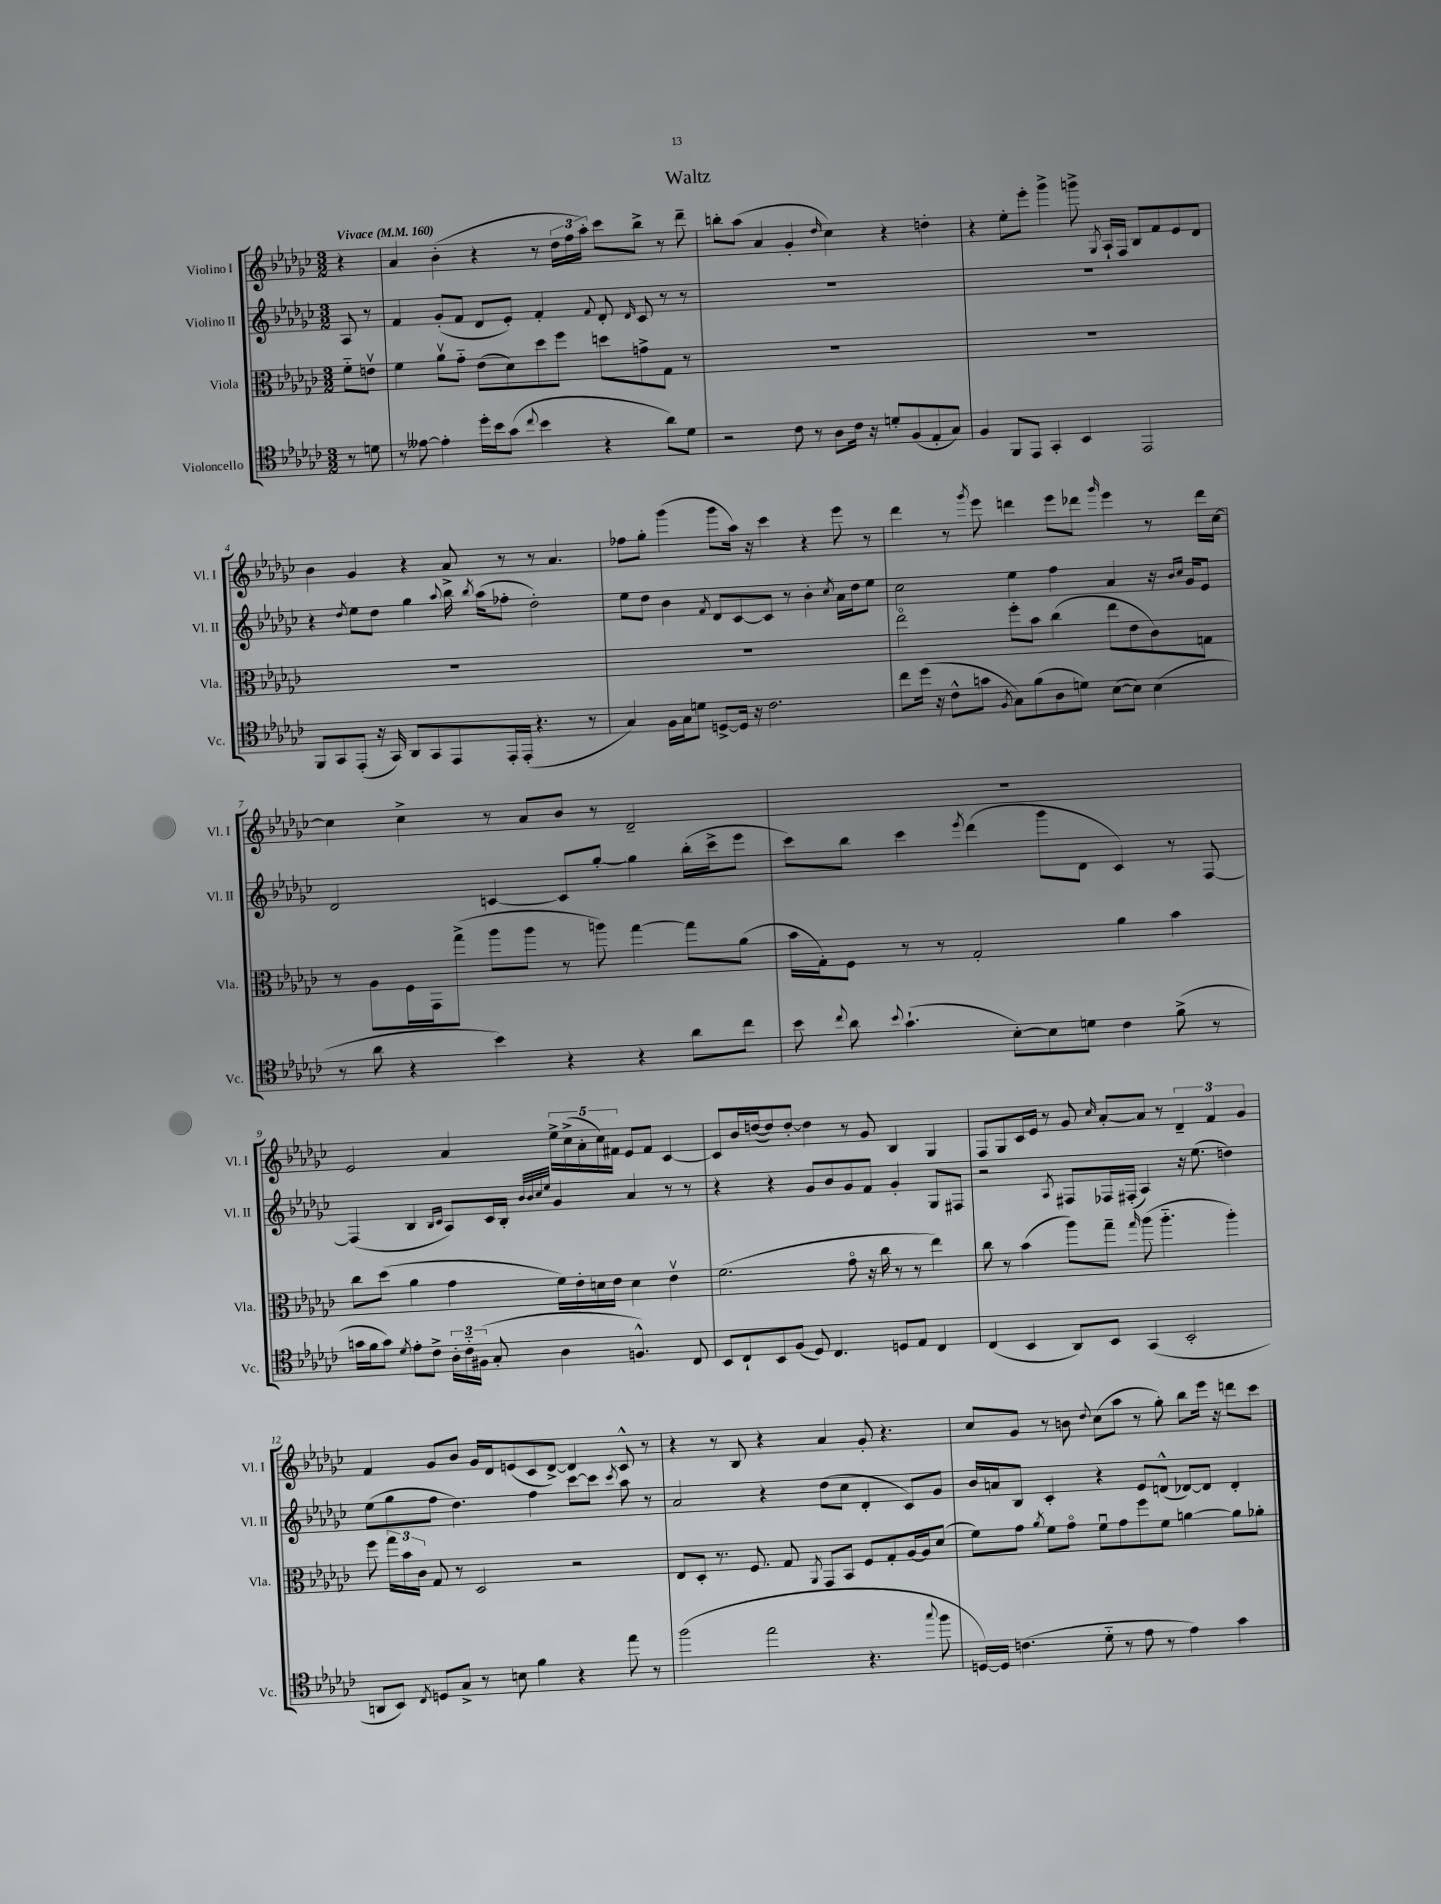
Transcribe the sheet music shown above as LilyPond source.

\header { title = "Waltz" }
<<
\new StaffGroup <<
\new Staff = "s0" \with { instrumentName = "Violino I" shortInstrumentName = "Vl. I" } {
    \clef treble \key ges \major \numericTimeSignature \time 3/2 \partial 4 \tempo "Vivace" 4 = 160
    \autoBeamOff r4 |
    aes'4 bes'4-.( r4 r8 \tuplet 3/2 { des''16[ f''16 aes''16]-.) } ces'''8[ bes''8]-> r8 des'''8-- |
    b''8[-. aes''8]( aes'4 ges'4-. \grace { des''16 } ces''4) r4 d''4-. |
    r4 ees''8[-. ees'''8]-. ges'''4-> g'''8-> \acciaccatura { ges8 } aes16[-! f16] bes8[ f'8 ees'8 des'8] |
    bes'4 ges'4 r4 aes'8-> r8 r8 aes'4. |
    fes''8[ ges''8]-. ges'''4( ges'''8[ aes''16]) r16 ces'''4 r4 ees'''8 r8 |
    des'''4 r8 \acciaccatura { ges'''8 } ees'''8 d'''4 ees'''8[ des'''8] \grace { ges'''16 } ees'''4 r8 des'''16[ ces''16]~ |
    ces''4 ces''4-> r8 aes'8[ bes'8] r8 des'2-- |
    R1. |
    ees'2 aes'4 \tuplet 5/4 { ees''16[-> ces''16->( aes'16-. ces''16) fis'16] } ees'8[ fis'8] ces'4~ |
    ces'8[ bes'16 d''16~( d''8) d''8]~-. d''4 r8 ges'8 bes4 ges4 |
    f8[ ges8 ces'16 ees'16] r8 ges'8 \grace { ces''16 } aes'8[~-. aes'8] r8 \tuplet 3/2 { des'4-- f'4 ges'4 } |
    f'4 ges'8[ bes'8] ges'16[ des'16 e'8( ces'8 des'8]~->) des'4 ces'8-^ r8 |
    r4 r8 bes8 r4 aes'4 ges'8-. r4. |
    ces''8[ ges'8] r8 b'8 \appoggiatura { des''8 } ces''8[( aes''8] r8 ges''8-.) bes''8[ ees'''16] r16 d'''8[ ces'''8] \bar "|." |
}
\new Staff = "s1" \with { instrumentName = "Violino II" shortInstrumentName = "Vl. II" } {
    \clef treble \key ges \major \numericTimeSignature \time 3/2 \partial 4
    \autoBeamOff aes8 r8 |
    f'4 ges'8[-.( f'8] des'8[ ees'8]-.) f'4-. \appoggiatura { f'8 } des'8-. \grace { des'16 } ces'8 r8 r8 |
    R1. |
    R1. |
    r4 \acciaccatura { des''8 } ees''8[ des''8] ges''4 \appoggiatura { aes''8 } bes''16 \acciaccatura { bes''8 } aes''16[( fes''8]-. des''2-.) |
    ees''8[ des''8] bes'4 \acciaccatura { f'8 } des'8[ ces'8~ ces'8] r8 bes'4-. \acciaccatura { ces''8 } aes'16[ des''16 ees''8] |
    ces''2 ees''4 f''4 aes'4 r16 \grace { bes'16[ ces''16] } ges'16[ ees'8] |
    des'2 c'4~ c'8[ ges''8]~-. ges''4 bes''16[-.( ces'''16-> ees'''8] |
    ces'''8[) bes''8] ces'''4 \acciaccatura { ees'''8 } des'''4( ges'''8[ des'8] ces'4) r8 f8~ |
    f4( bes4 \grace { bes16[ ces'16] } aes8[) ces'16 bes16]-. \grace { bes'32[ bes'32 ces''32 ees''32] } ges'4 aes'4 r8 r8 |
    r4 r4 ges'8[ bes'8 ges'8 f'8] ges'4-. ges8[ fis8] |
    r2 \acciaccatura { aes8 } fis8[ fes16 fis16]-.( aes4) r16 ees''8.( d''4) |
    ees''8[( ges''8 f''8] des''4.) f''4 ces'''8[~ ces'''8] \acciaccatura { ces'''8 } aes''8 r8 |
    aes'2 r4 des''8[( ces''8] des'4-. ces'8[) ges'8] |
    bes'16[ a'16 bes8] ces'4-. r4 ees'8[ d'8]-^( des'8[~) des'8] des'4-. \bar "|." |
}
\new Staff = "s2" \with { instrumentName = "Viola" shortInstrumentName = "Vla." } {
    \clef alto \key ges \major \numericTimeSignature \time 3/2 \partial 4
    \autoBeamOff f'8[-_ e'8]\upbow |
    f'4 aes'8[\upbow ges'8]-_ ees'8[( des'8) des''8 f''8] d''8[ g'8-> ges8] r8 |
    R1. |
    R1. |
    R1. |
    R1. |
    ees''2\flageolet f''8[-. bes'8] ces''4( ees''8[ ees'8 ces'8) g8] |
    r8 aes8[ f16 ges,16 ges''8]->( aes''8[ aes''8] r8 a''8) ges''4~ ges''8[ aes'8]( |
    bes'16[ ges16-.) f8] r8 r8 ges2-. aes'4 bes'4 |
    ces''8[ des''8]( aes'4 ges'4 f'16[) ees'16-. d'16 ees'16] d'4 ees'4\upbow |
    f'2.( ges'8\flageolet r16 ces''16 r8 r8 ees''4) |
    ces''8 r8 bes'4( aes''8[) ges''8]-- \grace { ges''16 } aes''8( aes''4.-_ aes''4-.) |
    f''8 \tuplet 3/2 { ges''16[ bes'16 ces'16] } ges8 r8 des2 r2 |
    ees8[ des8]-. r8. f8. ges8 \acciaccatura { aes,8 } ges,8[ bes,8] f8[ ges8-. aes16~ aes16 des'8]( |
    f'8[) ges'8] \acciaccatura { aes'8 } f'8[ ges'8]\flageolet f'8[\downbow ges'8 f''8 f'8] a'4~ a'8[ aes'8]-. \bar "|." |
}
\new Staff = "s3" \with { instrumentName = "Violoncello" shortInstrumentName = "Vc." } {
    \clef tenor \key ges \major \numericTimeSignature \time 3/2 \partial 4
    \autoBeamOff r8 d'8 |
    r8 eeses'8~ eeses'4-. des''16[-. bes'16 ges'8]( \appoggiatura { ces''8 } bes'4 r4 aes'8[) des'8] |
    r2 ces'8 r8 aes8[ ces'16] r16 d'8[-. f8( ees8-. ges8]) |
    f4 f,8[ ees,8] ges,4-. bes,4 ees,2 |
    f,8[ ges,8 ees,8]-.( r16 ges,16) aes,8[ ges,8 ees,8 ees,16-. ees,16]-.( r4. r8 |
    ges4) f16[ ges16 d'8] d8[~-> d16] r16 ces'2. |
    ces''8[ des''16]( r16 ces'8[-^ g'8] \acciaccatura { f8 } ges8[) f'8( aes8 d'8]) bes8[~( bes8]) bes4( |
    r8 aes'8 r4 bes'4) r4 r4 aes'8[ ces''8] |
    bes'8 \appoggiatura { ces''8 } aes'8 \appoggiatura { bes'8 } ges'4.-!( bes8[~-.) bes8 d'8] ces'4 f'8->( r8 |
    g'16[ f'16 g'8]) \acciaccatura { des'8 } ees'8[-. ces'8]-> \tuplet 3/2 { aes16[-. ces'16-_ fis16]( } ges8-. aes4 f4.-^) ces8 |
    bes,8[ ces8-! bes,8 f8]( des8) ces4. d8[ ees8] ces4 |
    ces4( bes,4 aes,8[) bes,8] ges,4( bes,2-. |
    a,8[ bes,8]) \acciaccatura { ces8 } d8[ ges8]-> r8 b8 f'4 r4 ees''8 r8 |
    f''2( ees''2 r4. \appoggiatura { ges''8 } f''8 |
    d16[~) d16] c'4.( des'8-_ r8 ees'8 r8 ees'4) ges'4 \bar "|." |
}
>>
>>
